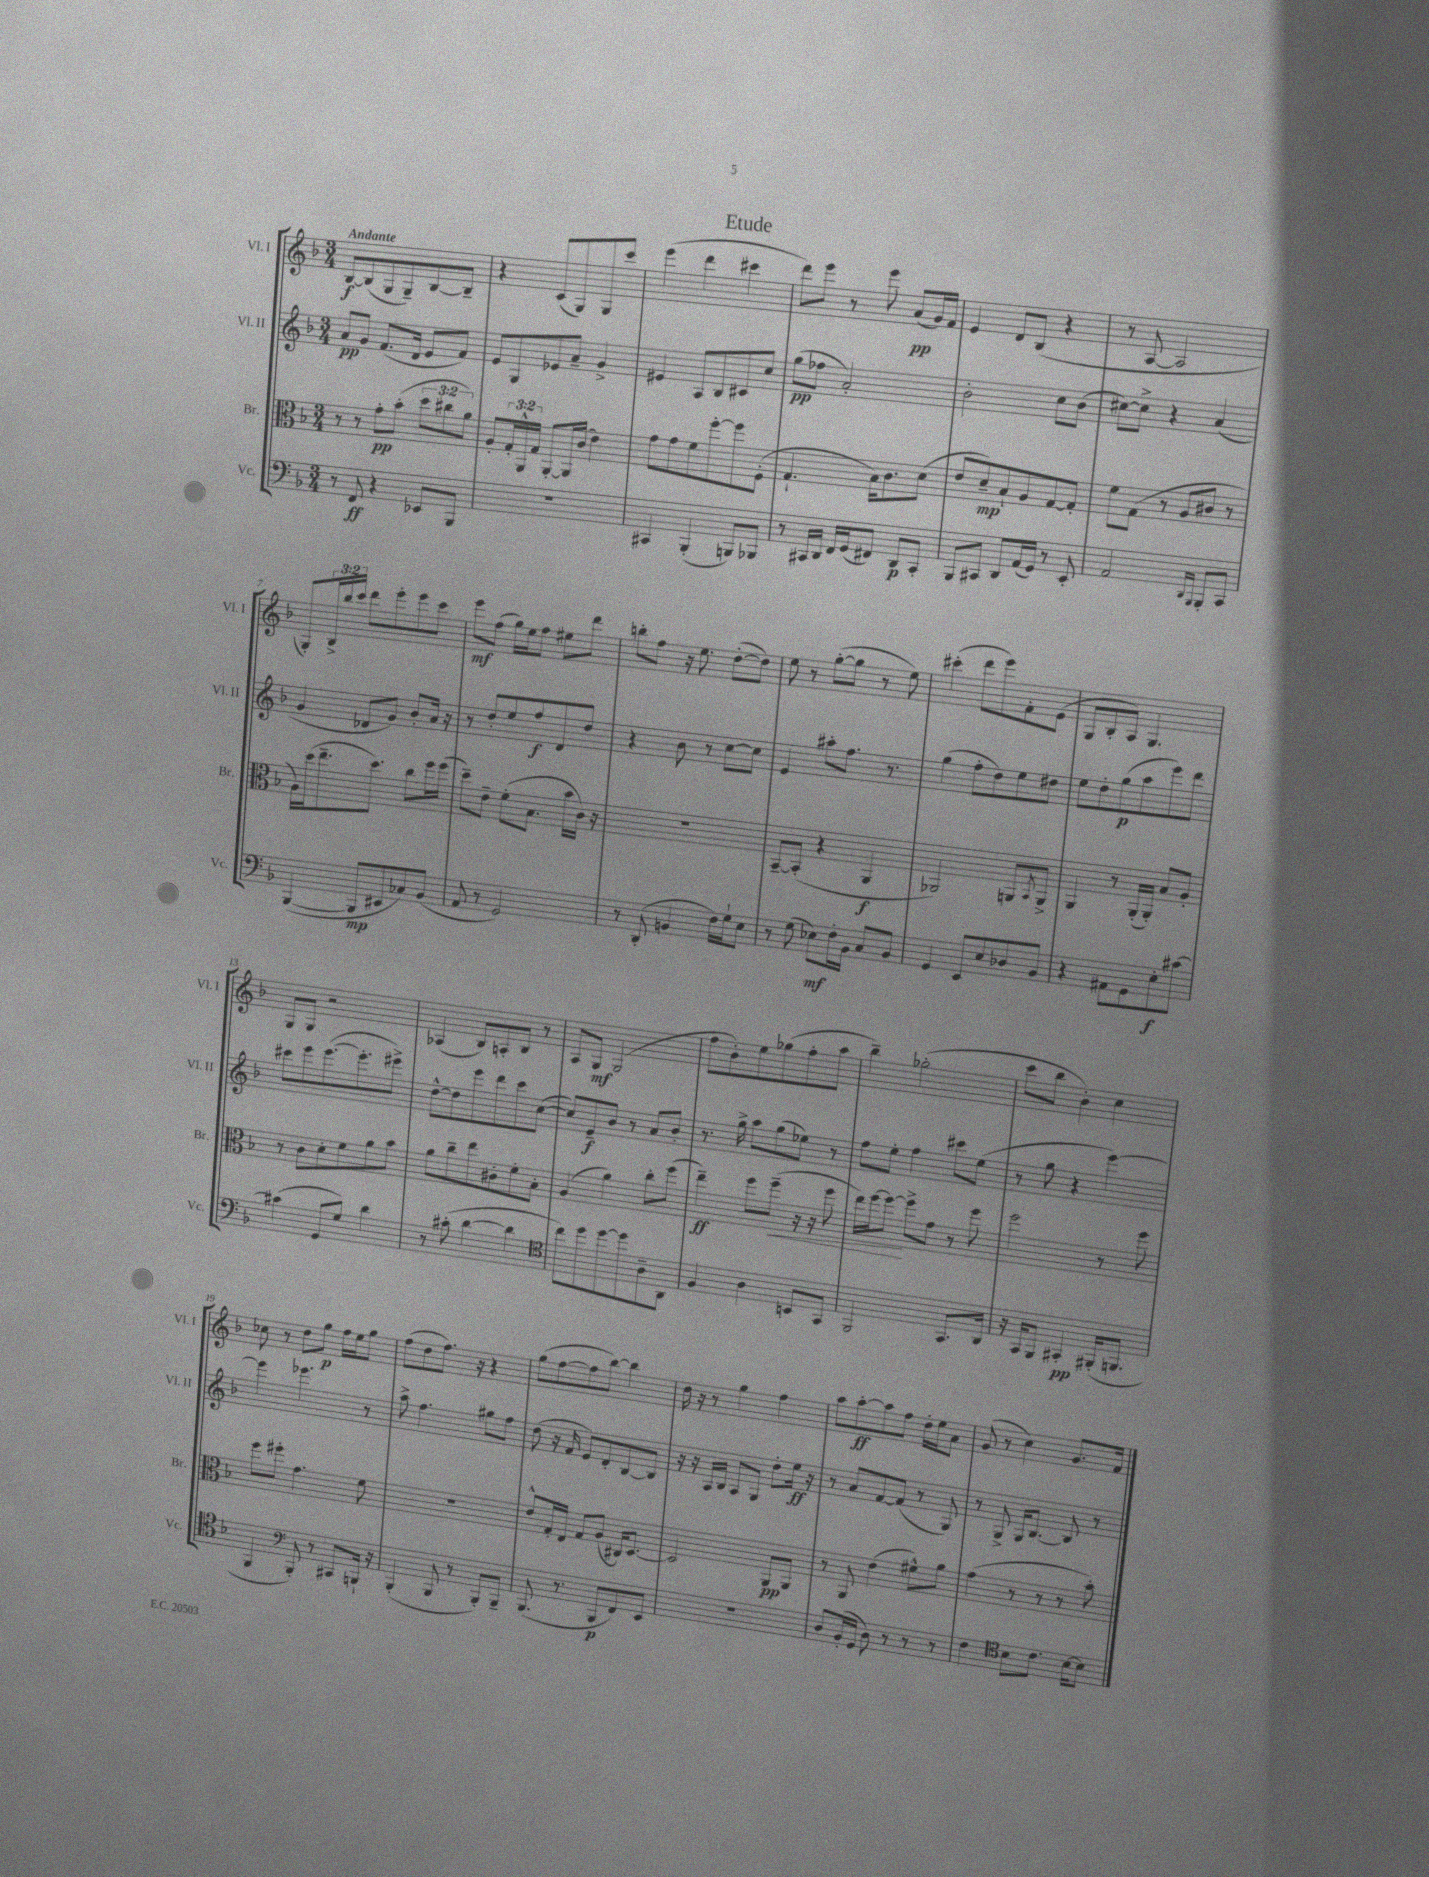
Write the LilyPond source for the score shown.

\header { title = "Etude" }
<<
\new StaffGroup <<
\new Staff = "s0" \with { instrumentName = "Vl. I" shortInstrumentName = "Vl. I" } {
    \clef treble \key f \major \numericTimeSignature \time 3/4 \override Staff.TupletNumber.text = #tuplet-number::calc-fraction-text \tempo "Andante"
    bes8~\f bes8( g8 g8--) bes8~ bes8-- |
    r4 c'8( g8) g8 c'''8 |
    e'''4( d'''4 cis'''4 |
    d'''8) e'''8 r8 e'''8 a'8\pp( g'16) f'16 |
    e'4 d'8 bes8( r4 |
    r8 a8~ a2 |
    g8-.) \tuplet 3/2 { bes16-> bes''16 c'''16 } d'''8 e'''8-. e'''8 c'''8 |
    e'''8\mf f''8( g''16) e''16 f''8 eis''8 d'''8 |
    b''8-. f''8 r16 e''8. d''8~-.( d''8) |
    e''8 r8 g''8~-.( g''8 r8 e''8) |
    cis'''4-.( d'''8 e'''8) f'8-. e'8( |
    g8 bes8-. a8) g4. |
    g8 g8 r2 |
    aes4( bes8) a8-. bes8 r8 |
    a8 g8\mf g2( |
    f''8 bes'8-.) e''8 ges''8( f''8-. a''8 |
    bes''4--) ges''2-.( |
    c'''8 bes''8 bes'4-.) c''4 |
    ces''8 r8 d''8 g''8\p f''16 e''16 g''8 |
    f''8( d''8 f''8.) r16 r4 |
    g''8( f''8~ f''8 bes''8~) bes''4 |
    d''16 r16 r8 g''4 f''4 |
    a''8 a''8~-.\ff a''8 f''8 d''16-. e''16 a'8 |
    g'8( r8 c''4) g'8. f'16 \bar "|." |
}
\new Staff = "s1" \with { instrumentName = "Vl. II" shortInstrumentName = "Vl. II" } {
    \clef treble \key f \major \numericTimeSignature \time 3/4
    a'8\pp g'8 f'8.( d'16 e'8 f'8) |
    e'8 g8 ees'8 a'8-- g'4-> |
    eis'4 a8 bes8 cis'8 c''8 |
    g''8\pp( fes''8 a'2-.) |
    bes'2-. c''8 bes'8( |
    cis''8~) cis''8-> r4 a'4( |
    g'4 des'8 g'8) bes'8-. a'16 r16 |
    r8 d''8-. e''8 f''8\f d'8 d''8 |
    r4 bes'8 r8 c''8~ c''8 |
    e'4 ais''8-. f''8. r8. |
    g''4( f''8-. d''8) e''8 dis''8 |
    e''8 d''8-. g''8\p( a''8 e'''8) d'''8 |
    cis'''8 e'''8 e'''8.~( e'''8.-. eis'''8->) |
    d''8~-^ d''8 e'''8 d'''8 c'''8 c''8~( |
    c''8) e'8--\f bes'8 r8 a'8 bes'8-. |
    r8. g''16-> a''8 g''8( ees''8) r8 |
    f''8 e''8-. f''4 cis'''8 e''8( |
    r8 g''8 r4 e'''4~) |
    e'''4 ees'''4. r8 |
    a''8-> f''4. gis''8 f''8 |
    d''8( r16 f'16 e'8) d'8-. bes8~ bes8 |
    r16 r16 a16 bes16 a8 g8 d''8-. e''16\ff r16 |
    r8 a'8 f'8~ f'8( r8 g8) |
    r8 g8-> g16 bes8.~ bes8 r8 \bar "|." |
}
\new Staff = "s2" \with { instrumentName = "Br." shortInstrumentName = "Br." } {
    \clef alto \key f \major \numericTimeSignature \time 3/4 \override Staff.TupletNumber.text = #tuplet-number::calc-fraction-text
    r8 r8 g'8-.\pp bes'8-.( \tuplet 3/2 { d''8 cis''8 a'8) } |
    a8-. \tuplet 3/2 { g16-. a,16-^ g16 } a,8~-. a,16 c'16( e'4) |
    g'8 g'8 f'8 f''8~-. f''8 f8-.( |
    g4.-! bes16) c'8. d'8( |
    e'8 d'8--\mp) bes8-! a8 g8~ g8-. |
    f'8 g8( r8 a8 cis'8 r8 |
    a16) d''16( e''8.-- d''8.) c''8 f''16 f''16( |
    d''8--) e'8-- f'8-.( bes8. bes'16 c'16) r16 |
    R2. |
    bes,8~-- bes,8-.( r4 a,4\f |
    aes,2) a,8 \acciaccatura { bes,8 } a,8-> |
    a,4 r8 a,16-.( a,16-.) bes8 a8-. |
    r8 c'8 d'8-. f'8 a'8 bes'8 |
    a'8 c''8-- e''8 cis'8-. f'8-. bes8-. |
    a4( a'4) c''8-. f''8( |
    e''4--\ff) f''8 f''8--\<( r16 r16 f''8 |
    e''16) f''16~ f''8~\! f''8-> g'8 r8 f''8 |
    f''2 r8 f''8 |
    f''8 fis''8-. g'4. f'8 |
    R2. |
    e'8-^ g16-. e16 g8 a8( cis16) d8.~ |
    d2 a,8\pp a,8 |
    r8 a,8 e'4( fis'8-^) a'8 |
    g'4( r8 r8 r8 bes'8-.) \bar "|." |
}
\new Staff = "s3" \with { instrumentName = "Vc." shortInstrumentName = "Vc." } {
    \clef bass \key f \major \numericTimeSignature \time 3/4
    r8 f,8\ff r4 ees,8 bes,,8 |
    R2. |
    cis,4 bes,,4-.( b,,8) bes,,8 |
    r8 cis,16 d,16 f,16 g,16( fis,8) d,8\p cis,8-. |
    bes,,8 cis,8 d,8 a,16( g,16) r8 e,8-. |
    a,2 \grace { d,16 bes,,16 } bes,,8-. c,8 |
    bes,,4~( bes,,8\mp eis,8 ces8) bes,8( |
    a,8 r8 g,2) |
    r8 d,8-.( b,4 f16) g16-! e8 |
    r8 g8( ees8\mf) f16-. bes,16 c8 bes,8 |
    g,4 e,8 e8 des8 bes,8 |
    r4 ais,8 g,8 e8-.\f cis'8~ |
    cis'4( g,8 g8) d'4 |
    r8 cis'8-.( d'4~ d'4 |
    \clef tenor c''8) d''8 d''8~ d''8 a8-- a,8 |
    f4 a4 b,8 g,8 |
    f,2 g,8. a,16 |
    r16 g,16 f,8 gis,4-.\pp fis,16-.( f,8. |
    f,4 \clef bass bes,,8-.) r8 cis,8 b,,16-! r16 |
    bes,,4-.( bes,,8 r8 bes,,8-.) bes,,8-- |
    bes,,8.( r8. bes,,8\p f,8) e,8 |
    R2. |
    d8 bes,16-.( g,16 d8) r8 r8 r8 |
    f4 \clef tenor bes8 c'8. bes16~ bes8 \bar "|." |
}
>>
>>
